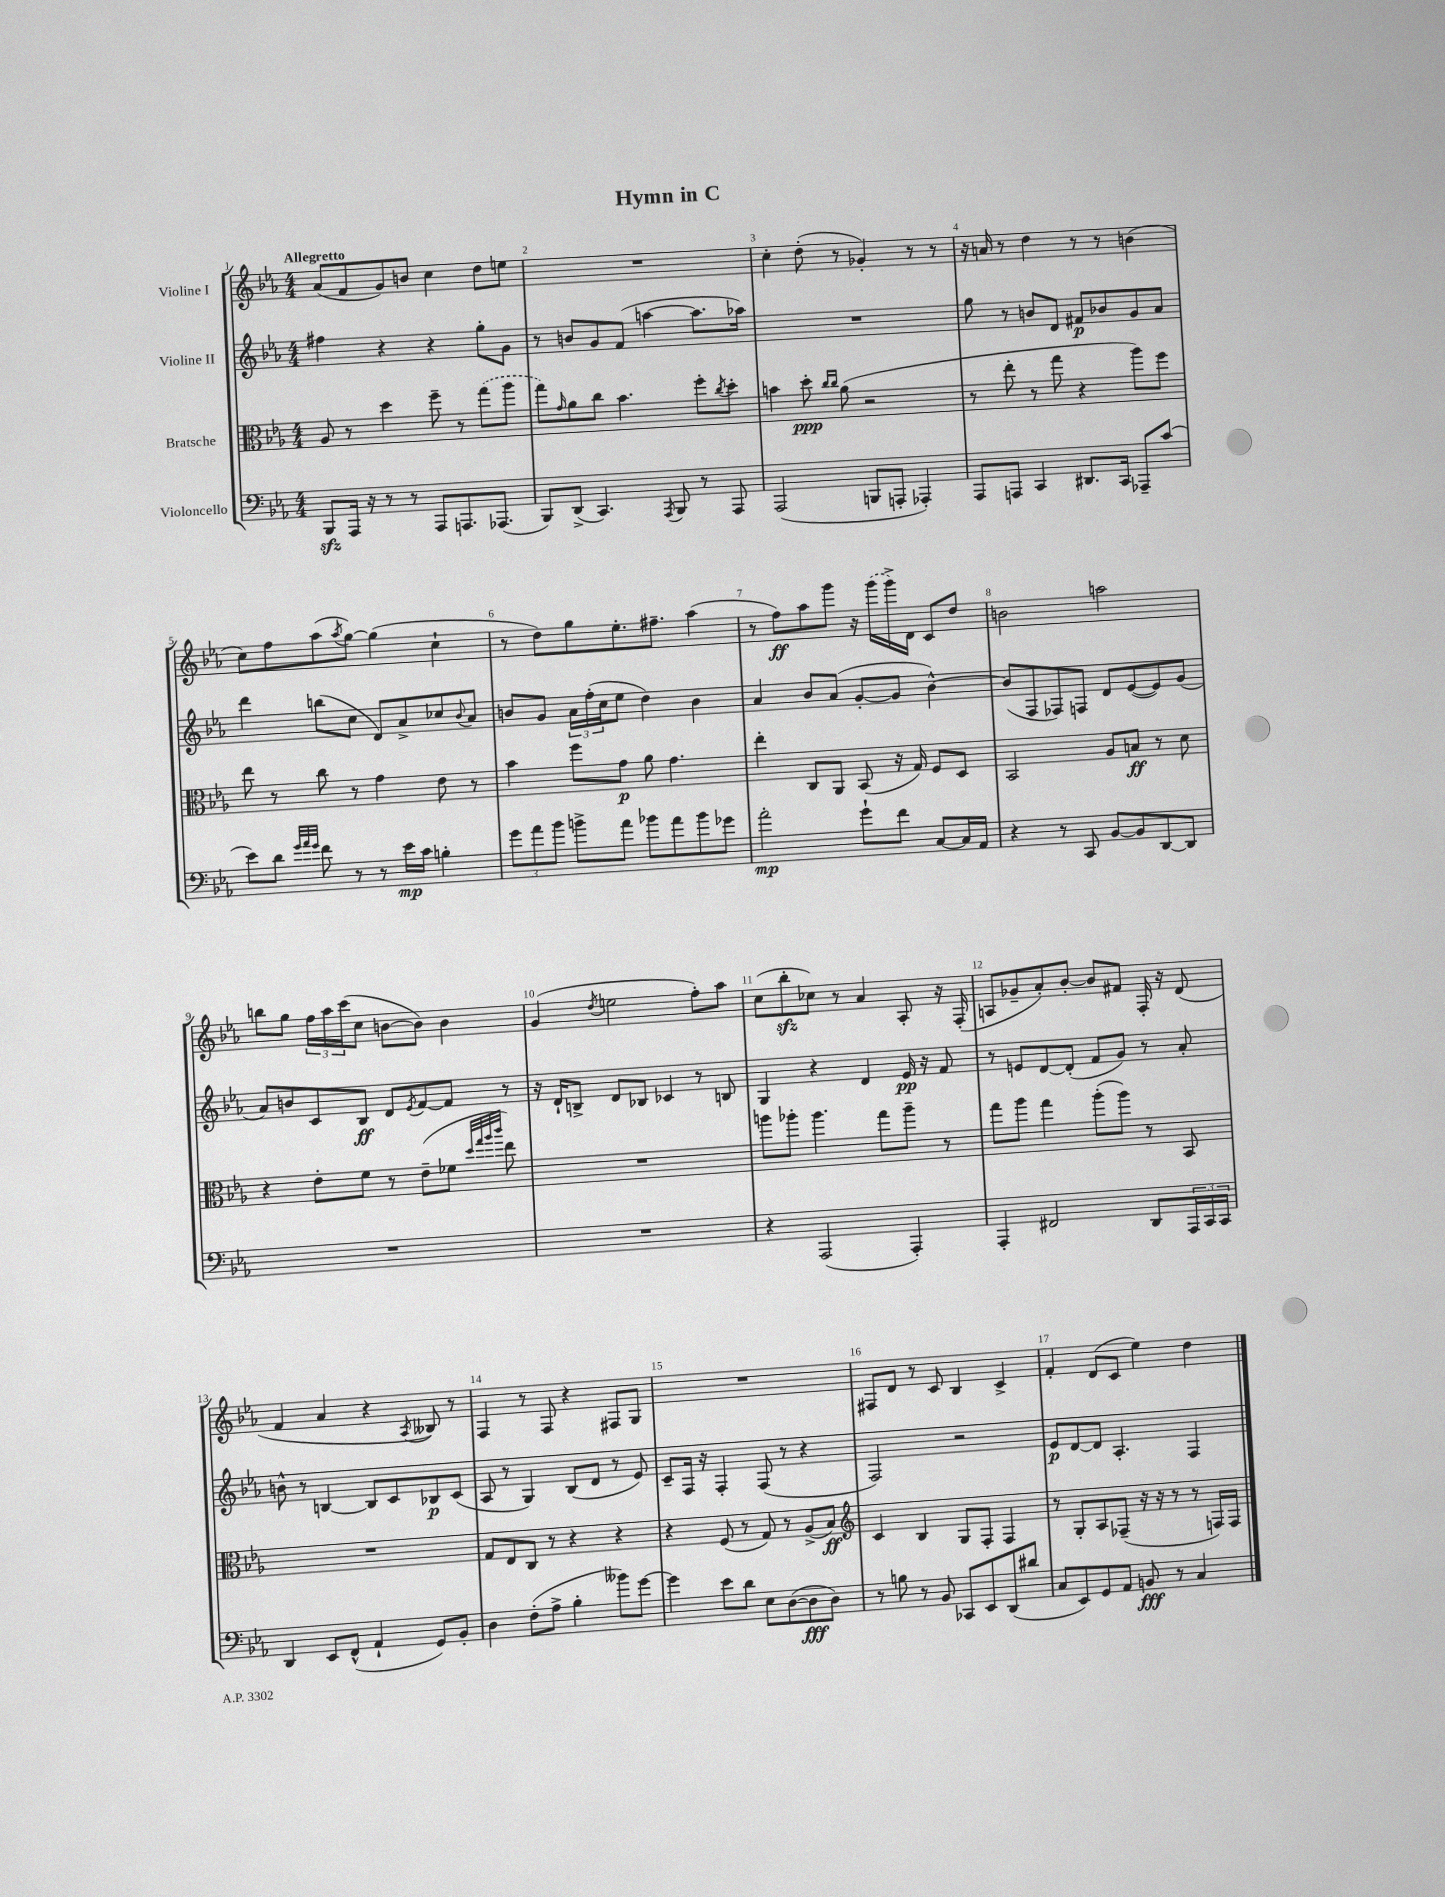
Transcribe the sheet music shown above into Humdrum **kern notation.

**kern	**kern	**kern	**kern
*staff4	*staff3	*staff2	*staff1
*clefF4	*clefC3	*clefG2	*clefG2
*k[b-e-a-]	*k[b-e-a-]	*k[b-e-a-]	*k[b-e-a-]
*M4/4	*M4/4	*M4/4	*M4/4
8BBB-	8A-	4ff#	(8a-
16AAA-	8r	.	8f
16r	.	.	.
8r	4dd	4r	8g)
8r	.	.	8b
8AAA-	8ff~	4r	4cc
8.AAA	8r	.	.
.	(8gg	8gg'	8dd
(8.AAA-	.	.	.
.	8aa-	8g	8ee
=	=	=	=
8BBB-)	8gg)	8r	1r
.	16qqg	.	.
(8DD^	8a-	8b	.
4.CC)	8cc	8g	.
.	4.b-	(8f	.
.	.	[4aa	.
8qAAA-	.	.	.
8BBB-	.	.	.
8r	8ff'	8.aa]	.
.	8qcc	.	.
8AAA-	8dd'	.	.
.	.	16aa-)	.
=	=	=	=
(2AAA-	4b	1r	4cc'
.	8dd'	.	(8dd'
.	16qqcc	.	.
.	16qqcc	.	.
.	(8a-	.	8r
8BBB	2r	.	4g-')
8AAA'	.	.	.
4AAA-')	.	.	8r
.	.	.	8r
=	=	=	=
8AAA-	8r	8gg	16r
.	.	.	16a
8AAA	8ee-'	8r	8r
4CC	8r	8b	4dd
.	8gg	8d	.
8.DD#	4r	8f#	8r
.	.	8b-	8r
16CC	.	.	.
8AAA-~	8aa-)	8g	(4b
(8c	8ff	8a-	.
=	=	=	=
8e-)	8ee-	4ddd	8cc)
8d	8r	.	8ff
32qqg	.	.	.
32qqa-	.	.	.
32qqg	.	.	.
8f	8cc	(8bb	(8aa-
.	.	.	8qaa-
8r	8r	8cc	[8gg)
8r	4g	8d)	(4gg]
16e-	.	8a-^	.
16c	.	.	.
4B'	8e-	8cc-	4cc`
.	.	8qqb-	.
.	8r	8a-	.
=	=	=	=
12g	4b-	8b	8r
12a-	.	.	.
.	.	8g	8dd)
12b-	.	.	.
8b^	8ff	24a-	8gg
.	.	(24ff'	.
.	.	24cc	.
8a-	8g	8ee-	8.ee-'
8b-	8a-	4dd)	.
.	.	.	8.ff#~
8a-	4.g	.	.
8b-	.	4b	(4aa-
8g-	.	.	.
=	=	=	=
2a-'	4ee-'	4a-	8r
.	.	.	8ff)
.	8C	8b-	8aa-
.	8AA-	(8a-	8ggg
8g`	(8BB-	[8g'	16r
.	.	.	(16ggg
8f	16r	8g]	16ggg^)
.	16G)	.	16d
[8C	8F	[4b-^^)	8c
16C]	8D	.	8dd
16AA-	.	.	.
=	=	=	=
4r	2BB-	(8b-]	2b
.	.	8F	.
8r	.	8F-)	.
8CC	.	8F	.
[8BB-	8A-	8d	2aa
8BB-]	8B	([8e-	.
[8DD	8r	8e-])	.
8DD]	8d	(8g	.
=	=	=	=
1r	4r	8a-)	8bb
.	.	8b	8gg
.	8e-'	8c	24ff
.	.	.	24aa-
.	.	.	(24ccc
.	8f	8B-	8cc
.	8r	8d	[8b
.	.	8qe-	.
.	(8e-~	[8f	8b])
.	8f-	8f]	4b
.	32qqdd	.	.
.	32qqgg	.	.
.	32qqaa-	.	.
.	32qqccc	.	.
.	8ee-)	8r	.
=	=	=	=
1r	1r	16r	(4g
.	.	16d`	.
.	.	8B^	.
.	.	.	8qdd
.	.	8d	2ee
.	.	8B-	.
.	.	4c-	.
.	.	8r	8ff')
.	.	8B	8aa-
=	=	=	=
4r	8aa	4G	(8cc
.	8aa-'	.	8bb-'
(2AAA-	4.aa-	4r	8cc-)
.	.	.	8r
.	.	4d	4a-
.	8gg	.	.
4AAA-')	8aa-~	16e-	8A-'
.	.	16r	.
.	8r	8f	16r
.	.	.	(16F'
=	=	=	=
4AAA-'	8gg	8r	8A
.	8aa-	8e	8g-~
2FF#	4gg	[8d	8a-')
.	.	(8d']	[8b-'
.	(8aa-'	8f	8b-]
.	8aa-)	8g)	8f#
8DD	8r	8r	16F'
.	.	.	16r
24AAA-	8BB-	8a-'	(8d
24CC	.	.	.
24CC	.	.	.
=	=	=	=
4DD	1r	8b^^	4f
.	.	8r	.
8EE-	.	[4B	4a-
(8FF^^	.	.	.
4AA-`	.	8B]	4r
.	.	8c	.
.	.	.	8qA-
8GG)	.	8B-	8B--)
8BB-'	.	(8c	8r
=	=	=	=
4D	8G	8A-	4F
.	8E-	8r	.
(8F'	8C	4G)	8r
8A-^	8r	.	8F
4B-'	4r	(8B-	4r
.	.	8d	.
8b--)	4r	8r	8F#
[8g	.	8e-)	8G
=	=	=	=
4g]	4r	8c~	1r
.	.	16F	.
.	.	16r	.
8e-	(8F	4F'	.
8d	8r	.	.
8E-	8G)	(8F	.
([8D	8r	8r	.
8D]	(8A-^	4r	.
8D)	8B-)	.	.
=	=	=	=
*	*clefG2	*	*
8r	4c	2F)	8F#
8B	.	.	8d
8r	4B-	.	8r
8BB-	.	.	8c
8CC-	8G	2r	4B-
8EE-	8F'	.	.
(8DD	4F	.	4c^
8d#	.	.	.
=	=	=	=
8C	8r	8e-	4f'
8EE-)	8G'	[8d	.
8GG	8A-	8d]	(8d
8AA-	(8F-~	4.A-'	8c
8BB	16r	.	4ee-)
.	16r	.	.
8r	8r	.	.
4C	8r	4F	4dd
.	16F)	.	.
.	16F	.	.
==	==	==	==
*-	*-	*-	*-
